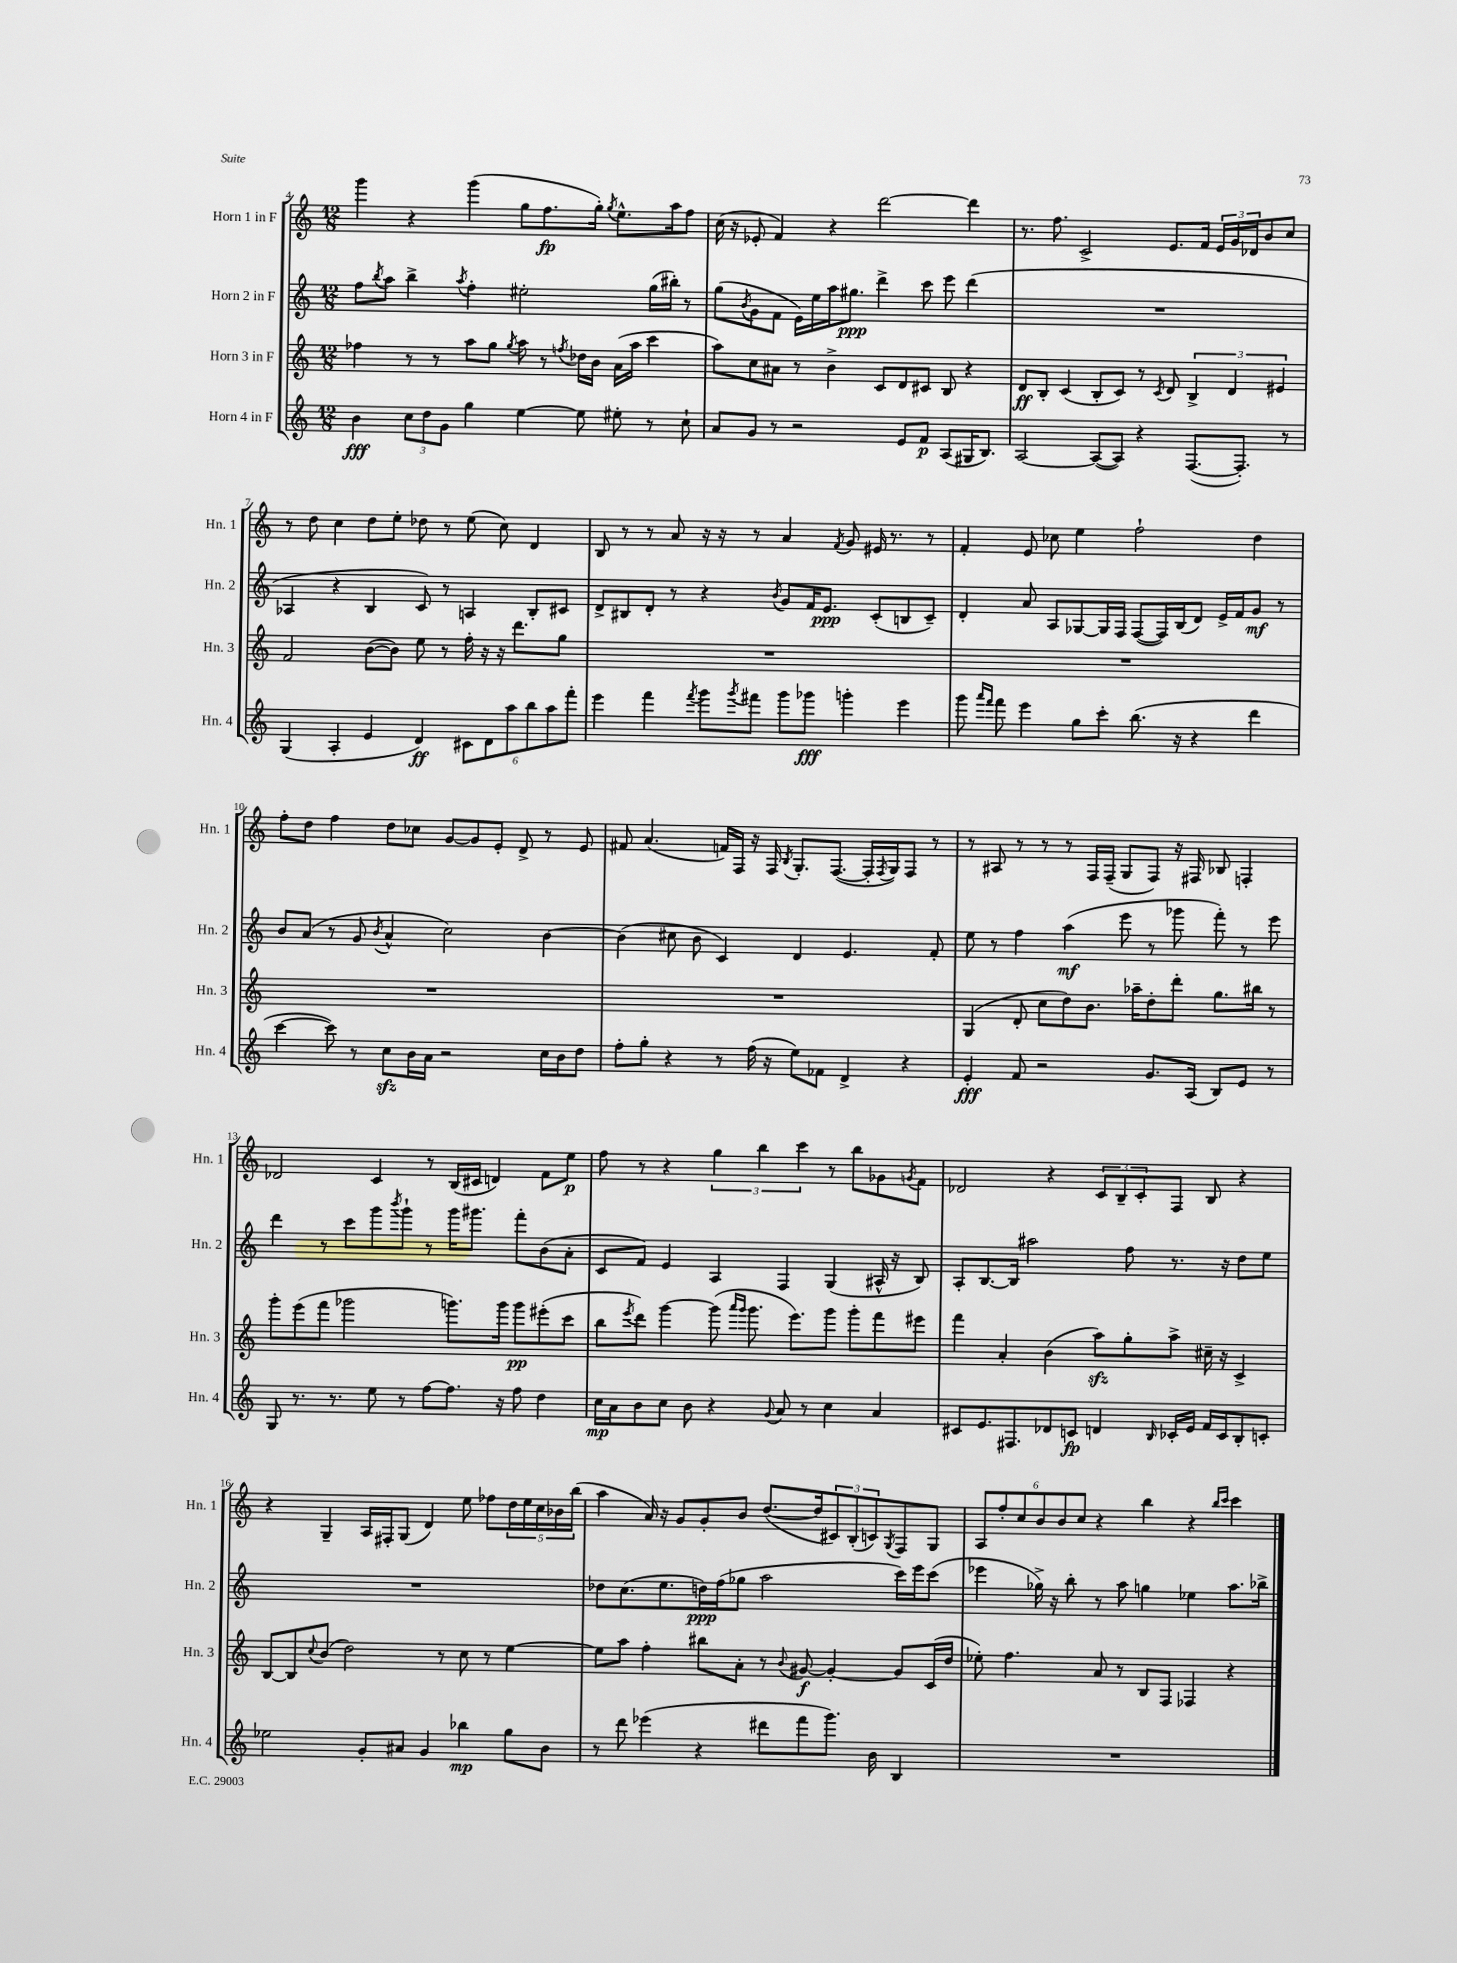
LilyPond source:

<<
\new StaffGroup <<
\new Staff = "s0" \with { instrumentName = "Horn 1 in F" shortInstrumentName = "Hn. 1" } {
    \clef treble \key c \major \numericTimeSignature \time 12/8
    g'''4 r4 g'''4( g''8 f''8.\fp g''16-.) \acciaccatura { g''8 } e''8.-^ a''16 f''8 |
    c''16( r16 ees'8-. f'4) r4 d'''2~ d'''4 |
    r8. f''8. c'2-> e'8. f'16 \tuplet 3/2 { e'16 g'16 des'16 } b'8 c''8 |
    r8 d''8 c''4 d''8 e''8-. des''8 r8 e''8( c''8) d'4 |
    b8 r8 r8 a'8 r16 r16 r8 a'4 \acciaccatura { f'8 } g'8 eis'16 r8. r8 |
    f'4-. e'8 ces''8 e''4 f''2-! d''4 |
    f''8-. d''8 f''4 d''8 ces''8 g'8~ g'8 e'8-. d'8-> r8 e'8 |
    fis'8 a'4.( f'16) f16 r16 f16 \acciaccatura { b8 } g8.-. f8.~( f16-. \acciaccatura { f8 } g16) f8 r8 |
    r8 ais8 r8 r8 r8 f16 f16--( g8 f8) r16 fis16 bes8 f4-. |
    des'2 c'4 r8 b16( cis'16 d'4) f'8 e''8\p |
    f''8 r8 r4 \tuplet 3/2 { g''4 b''4 c'''4 } r8 b''8 ges'8 \acciaccatura { g'8 } f'8 |
    des'2 r4 \tuplet 3/2 { c'8 b8-- c'8-. } f8 b8 r4 |
    r4 g4-- a16 fis16-. g8( d'4) e''8 fes''8 \tuplet 5/4 { d''16 e''16 c''16 bes'16 b''16( } |
    a''4 a'16) r16 g'8 g'8-. b'8 d''8.~( d''16 \tuplet 3/2 { cis'8) b8-.( c'8) } \acciaccatura { g8 } f8 g8 |
    \tuplet 6/4 { a8 f''8-. c''8 b'8 b'8 c''8 } r4 b''4 r4 \grace { b''16 c'''16 } c'''4 \bar "|." |
}
\new Staff = "s1" \with { instrumentName = "Horn 2 in F" shortInstrumentName = "Hn. 2" } {
    \clef treble \key c \major \numericTimeSignature \time 12/8
    f''8 \acciaccatura { b''8 } a''8 b''4-> \acciaccatura { a''8 } f''4-. eis''2-. g''16( bis''16-.) r8 |
    g''8( \acciaccatura { b'8 } g'8 f'8 e'16) e''16 a''16 gis''8.\ppp d'''4-> c'''8 e'''8 d'''4( |
    R1. |
    aes4 r4 b4 c'8) r8 a4 b8-. cis'8 |
    d'8-> bis8 d'8-. r8 r4 \acciaccatura { b'8 } g'8 f'16 e'8.\ppp c'8-.( b8 c'8--) |
    d'4-. a'8 a8 ges8~ ges16 f16 f8~( f16) b16( d'8) e'16-> f'16 g'8\mf r8 |
    b'8 a'8( r8 g'8 \acciaccatura { b'8 } a'4-^ c''2) b'4~ |
    b'4( cis''8 b'8 c'4) d'4 e'4. f'8-. |
    e''8 r8 f''4 a''4\mf( e'''8 r8 ges'''8 f'''8-.) r8 e'''8 |
    d'''4 r8 c'''8 g'''8 \acciaccatura { b'''8 } g'''8-! r8 g'''16 gis'''8. f'''8-. b'8( a'8-. |
    c'8 f'8) e'4 a4 f4 g4( ais16-^ r16 b8) |
    a8-. b8.~ b16 ais''2 f''8 r8. r16 d''8 e''8 |
    R1. |
    des''8 c''8.( e''8. d''16\ppp) f''16( ges''8 a''2 c'''16) e'''16 c'''8( |
    ees'''4 ges''16->) r16 b''8-. r8 a''8 g''4 ees''4 a''8. bes''16-> \bar "|." |
}
\new Staff = "s2" \with { instrumentName = "Horn 3 in F" shortInstrumentName = "Hn. 3" } {
    \clef treble \key c \major \numericTimeSignature \time 12/8
    fes''4 r8 r8 a''8 g''8 \acciaccatura { g''8 } a''8 r8 \acciaccatura { f''8 } des''16 b'16 a'16( a''16 c'''4 |
    a''8) c''8 ais'8 r8 b'4-> c'8 d'8 cis'8 b8 r4 |
    d'8\ff b8-. c'4( b8-. c'8) r8 \acciaccatura { c'8 } d'8 \tuplet 3/2 { b4-> d'4 eis'4 } |
    f'2 b'8~( b'8) e''8 r8 f''16-. r16 r16 d'''8. g''8 |
    R1. |
    R1. |
    R1. |
    R1. |
    g4( d'8-. c''8 d''8) b'8. aes''16-- d''8-. d'''8-. g''8. bis''16 r8 |
    g'''8-. e'''8( f'''8 ges'''2 g'''8.) g'''16 g'''8\pp eis'''8-.( c'''8 |
    b''8 \acciaccatura { e'''8 } d'''8) g'''4~ g'''8( \grace { a'''16 g'''16 } g'''8. e'''8.) g'''8 g'''8-. f'''8 eis'''8 |
    f'''4 a'4-. b'4( a''8\sfz) g''8-. a''8-> cis''16-- r16 c'4-> |
    b8~ b8 \appoggiatura { c''8 } b'8( d''2) r8 c''8 r8 e''4~ |
    e''8 a''8 f''4-. bis''8 a'8-. r8 \appoggiatura { b'8 } gis'8~\f gis'4~-. gis'8 c'16( d''16 |
    ees''8-.) f''4. a'8 r8 b8 f8 fes4 r4 \bar "|." |
}
\new Staff = "s3" \with { instrumentName = "Horn 4 in F" shortInstrumentName = "Hn. 4" } {
    \clef treble \key c \major \numericTimeSignature \time 12/8
    b'4\fff \tuplet 3/2 { c''8 d''8 g'8 } g''4 e''4~ e''8 eis''8-. r8 c''8-! |
    a'8 g'8 r8 r2 e'8 f'8\p a8( gis16 b8.) |
    a2~ a8~( a8) r4 f8.~( f8.-.) r8 |
    g4( a4-. e'4 d'4\ff) \tuplet 6/4 { cis'8 d'8 a''8 b''8 a''8 f'''8-. } |
    e'''4 f'''4 \acciaccatura { f'''8 } g'''8 \acciaccatura { g'''8 } fis'''8 g'''8 ges'''8\fff g'''4-. e'''4 |
    g'''8 \grace { a'''16 f'''16 } f'''8 e'''4 g''8 c'''8-. b''8.( r16 r4 d'''4 |
    c'''4~ c'''8) r8 c''8\sfz b'16 a'16 r2 c''16 b'16 d''8 |
    f''8-. g''8-. r4 r8 f''16( r16 e''8) fes'8 d'4-> r4 |
    e'4-.\fff f'8 r2 g'8. a16( b8) e'8 r8 |
    g8 r8. r8. e''8 r8 f''8~ f''8. r16 f''8 d''4 |
    c''16\mp a'16 b'8 c''8 b'8 r4 \appoggiatura { g'8 } a'8 r8 c''4 a'4 |
    cis'8 e'8. fis8. des'8 c'8\fp d'4 \grace { b16 } ces'16-. e'16 f'16 ces'16 b8-. c'8-. |
    ees''2 g'8-. ais'8 g'4 bes''4\mp g''8 b'8 |
    r8 d'''8 ees'''4( r4 dis'''8 f'''8 g'''8.) b'16 b4 |
    R1. \bar "|." |
}
>>
>>
\layout { \context { \Score currentBarNumber = #4 } }
